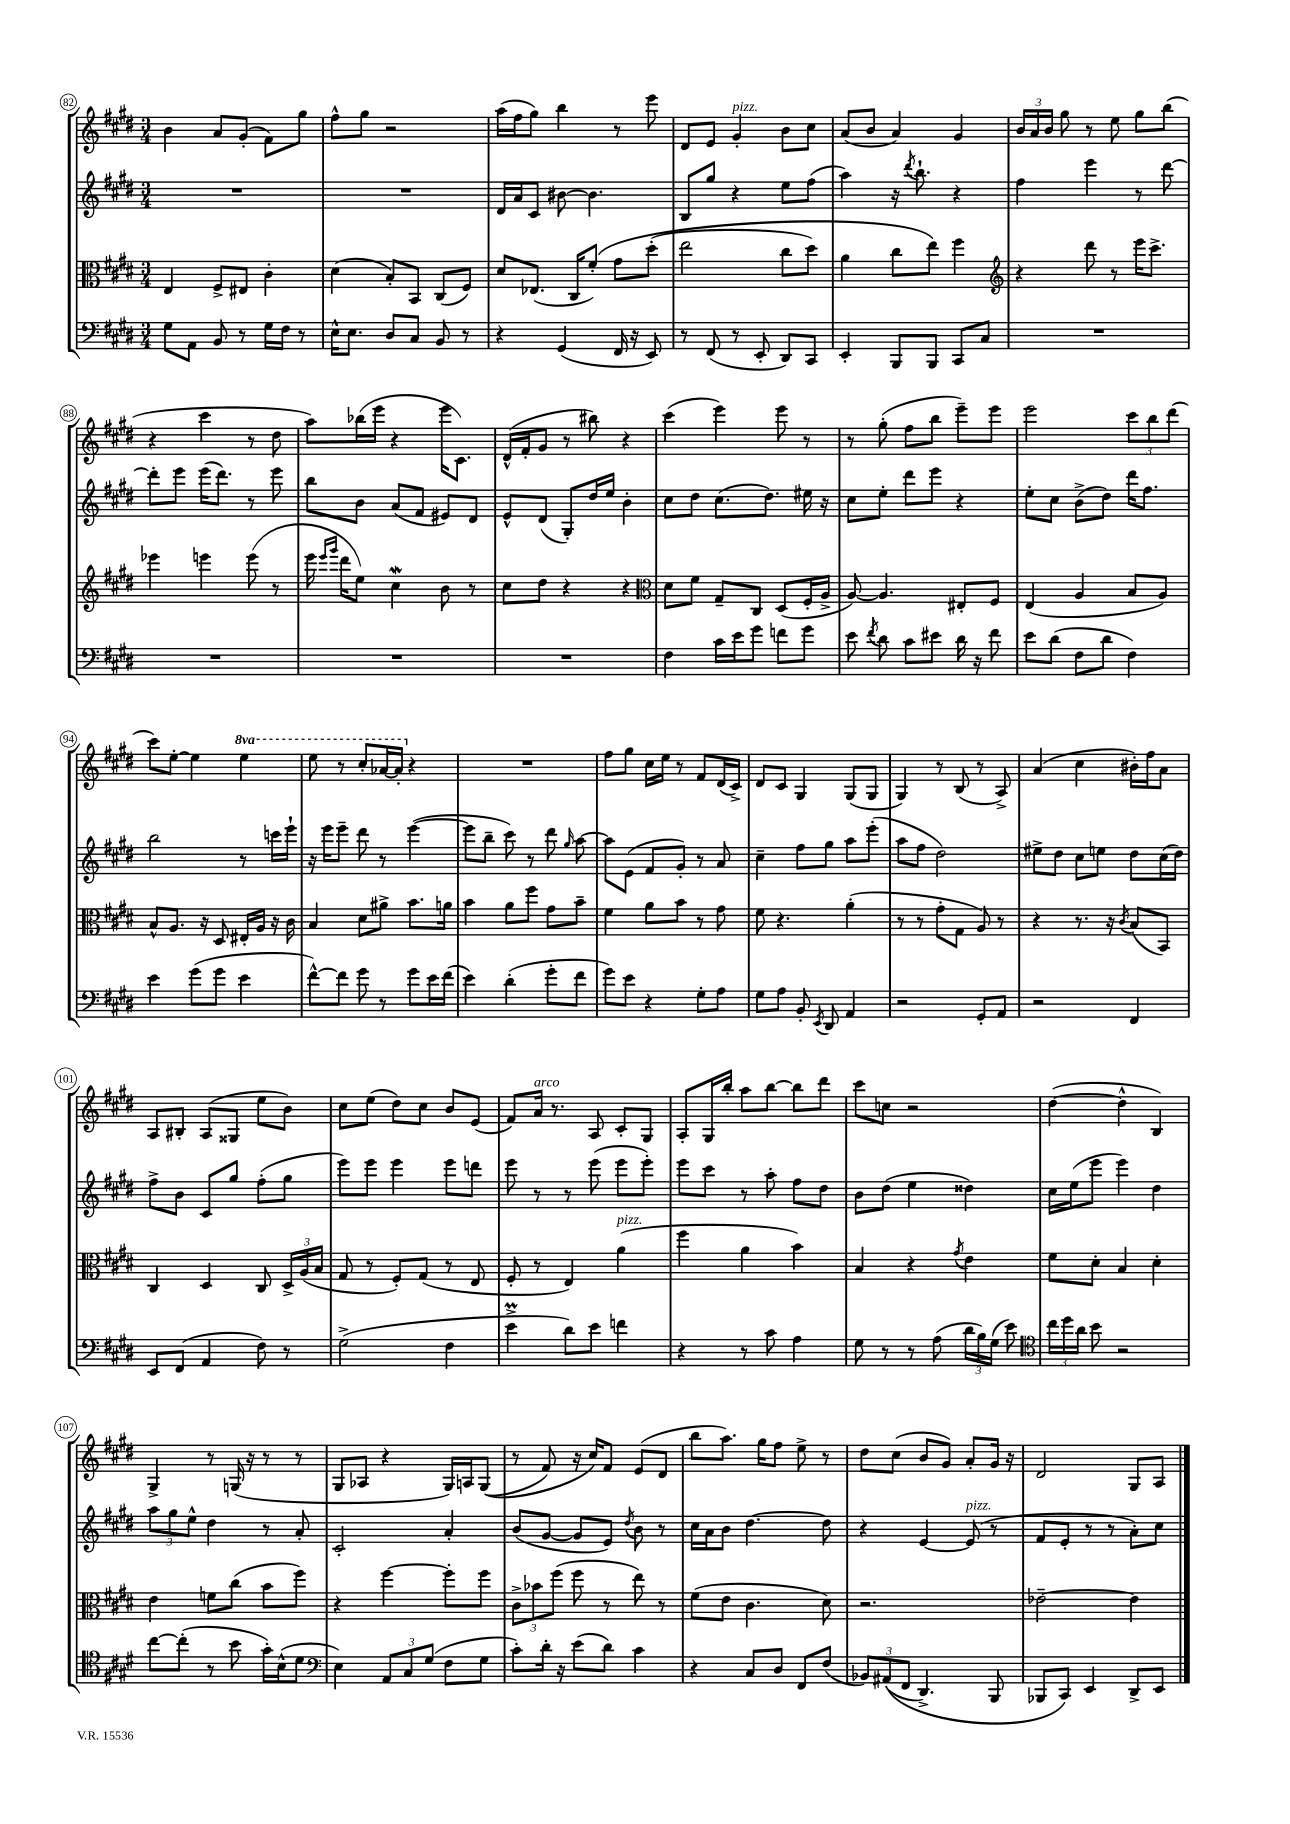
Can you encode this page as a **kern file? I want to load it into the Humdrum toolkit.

**kern	**kern	**kern	**kern
*part4	*part3	*part2	*part1
*staff4	*staff3	*staff2	*staff1
*clefF4	*clefC3	*clefG2	*clefG2
*k[f#c#g#d#]	*k[f#c#g#d#]	*k[f#c#g#d#]	*k[f#c#g#d#]
*M3/4	*M3/4	*M3/4	*M3/4
=82	=82	=82	=82
8G#\L	4E/	2.r	4b\
8AA\J	.	.	.
8BB/	8F#^/L	.	8a/L
8r	8E#X/J	.	(8g#'/J
16G#\LL	4c#'\	.	8f#\L)
16F#\JJ	.	.	.
8r	.	.	8gg#\J
=83	=83	=83	=83
16E^^\KL	(4d#\	2.r	8ff#^^\L
8.E\J	.	.	.
.	.	.	8gg#\J
8D#/L	8B'/L)	.	2r
8C#/J	8BB/J	.	.
8BB/	(8C#/L	.	.
8r	8F#/J)	.	.
=84	=84	=84	=84
4r	8d#/L	16d#/LL	(16aa\LL
.	.	16a/J	16ff#\J
.	(8.E-X/J	8c#/J	8gg#\J)
(4GG#/	.	[8b#X\	4bb\
.	16C#/KL	.	.
.	(8f#'/J)	4.b#\]	.
16FF#/	8g#\L	.	8r
16r	.	.	.
8EE/)	(8dd#'\J	.	8eee\
=85	=85	=85	=85
8r	2ee\	8B/L	8d#/L
(8FF#/	.	8gg#/J	8e/J
!	!	!	!LO:TX:a:i:t=pizz.
8r	.	4r	4g#'/
8EE'/	.	.	.
8DD#/L)	8cc#\L	8ee\L	8b\L
8CC#/J	8dd#\J)	(8ff#\J	8cc#\J
=86	=86	=86	=86
4EE'/	4a\	4aa\)	(8a/L
.	.	.	8b/J
8BBB/L	8cc#\L	16r	4a/)
.	.	8qddd#/	.
.	.	8.bb`\	.
8BBB/J	8ee\J)	.	.
8CC#/L	4ff#\	4r	4g#/
8C#/J	.	.	.
=87	=87	=87	=87
*	*clefG2	*	*
2.r	4r	4ff#\	24b/LL
.	.	.	24a/
.	.	.	24b/JJ
.	.	.	8gg#\
.	8ddd#\	4eee\	8r
.	8r	.	8ee\
.	16eee\KL	8r	8gg#\L
.	8.ccc#^\J	.	.
.	.	[8ddd#\	(8bb\J
!!LO:LB:g=z
=88	=88	=88	=88
2.r	4eee-X\	8ddd#'\L]	4r
.	.	8eee\J	.
.	4eeen\	(16eee\KL	4ccc#\
.	.	8.ddd#\J)	.
.	(8eee\	8r	8r
.	8r	8eee\	8dd#\
=89	=89	=89	=89
2.r	16eee\	8bb\L	8aa\L)
.	16qqeee/LL	.	.
.	16qqggg#/JJ	.	.
.	16ddd#\KL	.	.
.	8ee\J)	8b\J	(16bb-X\L
.	.	.	16eee\JJ
.	4cc#W\	(8a/L	4r
.	.	8f#/J	.
.	8b\	8e#X/L)	16eee\KL
.	.	.	8.c#\J)
.	8r	8d#/J	.
=90	=90	=90	=90
2.r	8cc#\L	8e^^/L	(16d#^^/LL
.	.	.	16f#'/J
.	8dd#\J	(8d#/J	8g#/J
.	4r	8G#'/L)	8r
.	.	16dd#/L	8bb#X\)
.	.	16ee/JJ	.
.	4r	4b'\	4r
=91	=91	=91	=91
*	*clefC3	*	*
4F#\	8d#\L	8cc#\L	(4ccc#\
.	8f#\J	8dd#\J	.
16c#\LL	8G#~/L	(8.cc#\L	4eee\)
16e\J	.	.	.
8g#\J	8C#/J	.	.
.	.	8.dd#\J)	.
8fn\L	(8D#/L	.	8eee\
8g#\J	16F#'/L	16ee#X\	8r
.	16A^/JJ	16r	.
=92	=92	=92	=92
8e\	[8A/)	8cc#\L	8r
8qf#/	.	.	.
8d#\	4.A/]	8ee'\J	(8gg#'\
8c#\L	.	8ddd#\L	8ff#\L
8e#X\J	.	8eee\J	8bb\J
16d#\	8E#X'/L	4r	8eee~\L)
16r	.	.	.
8f#\	8F#/J	.	8eee\J
=93	=93	=93	=93
8e\L	(4E/	8ee'\L	2eee\
(8d#\J	.	8cc#\J	.
8F#\L	4A/	(8b^\L	.
8d#\J	.	8dd#\J)	.
4F#\)	8B/L	16ddd#\KL	12ccc#\L
.	.	8.ff#\J	.
.	.	.	12bb\
.	8A/J)	.	.
.	.	.	(12ddd#\J
!!LO:LB:g=z
=94	=94	=94	=94
4e\	8B^^/L	2bb\	8ccc#\L)
.	8.A/J	.	[8ee'\J
(8g#\L	.	.	4ee\]
.	16r	.	.
8g#\J	8D#/	.	.
*	*	*	*8va
4e\	16E#X'/LL	8r	4eee\
.	16A/JJ	.	.
.	16r	16cccn\LL	.
.	16c#\	16eee`\JJ	.
=95	=95	=95	=95
[8f#^^\L)	4B/	16r	8eee\
.	.	16eee\KL	.
8f#\J]	.	8eee~\J	8r
8g#\	8d#\L	8ddd#\	8ccc#'/L
8r	8a#X^\J	8r	[16aa-X/L
.	.	.	16aa-'/JJ]
*	*	*	*X8va
8g#\L	8.b\L	([4eee\	4r
16e\L	.	.	.
(16f#\JJ	16an\Jk	.	.
=96	=96	=96	=96
4e\)	4b\	8eee\L]	2.r
.	.	8bb~\J	.
(4d#'\	8a\L	8ccc#\)	.
.	8ff#\J	8r	.
8g#'\L	8g#\L	8ddd#\	.
.	.	16qqgg#/	.
8f#\J	8b~\J	[8aa\	.
=97	=97	=97	=97
8g#\L)	4f#\	8aa\L]	8ff#\L
8e\J	.	(8e\J	8gg#\J
4r	8a\L	8f#/L	16cc#\LL
.	.	.	16ee\JJ
.	8b\J	8g#'/J)	8r
8G#'\L	8r	8r	8f#/L
8A\J	8g#\	8a/	(16d#/L
.	.	.	16c#^/JJ)
=98	=98	=98	=98
8G#\L	8f#\	4cc#~\	8d#/L
8A\J	4.r	.	8c#/J
8BB'/	.	8ff#\L	4G#/
8qEE/	.	.	.
8DD#/	.	8gg#\J	.
4AA/	(4a'\	8aa\L	(8G#/L
.	.	(8eee'\J	8G#/J
=99	=99	=99	=99
2r	8r	8aa\L	4G#/)
.	8r	8ff#\J	.
.	8g#'\L	2dd#\)	8r
.	8G#\J	.	(8B/
8GG#'/L	8A/)	.	8r
8AA/J	8r	.	8A^/)
=100	=100	=100	=100
2r	4r	8ee#X^\L	(4a/
.	.	8dd#\J	.
.	8.r	8cc#\L	4cc#\
.	.	8een\J	.
.	16r	.	.
.	8qc#/	.	.
4FF#/	(8B/L	8dd#\L	16b#X'\LL)
.	.	.	16ff#\J
.	8BB/J)	(16cc#\L	8a\J
.	.	16dd#\JJ)	.
!!LO:LB:g=z
=101	=101	=101	=101
8EE/L	4C#/	8ff#^\L	8A/L
(8FF#/J	.	8b\J	8B#X'/J
4AA/	4D#/	8c#/L	(8A/L
.	.	8gg#/J	8G##X/J
8F#\)	8C#/	(8ff#'\L	8ee\L
8r	24D#^/LL	8gg#\J	8b\J)
.	(24A/	.	.
.	24B/JJ	.	.
=102	=102	=102	=102
(2G#^\	8G#/	8eee\L)	8cc#\L
.	8r	8eee\J	(8ee\J
.	8F#'/L)	4eee\	8dd#\L)
.	(8G#/J	.	8cc#\J
4F#\	8r	8eee\L	8b/L
.	8E/	8dddn\J	(8e/J
=103	=103	=103	=103
4eM^\	8F#'/	8eee\	8f#/L)
!	!	!	!LO:TX:a:i:t=arco
.	8r	8r	16a/Jk
.	.	.	8.r
8d#\L)	4E/)	8r	.
8e\J	.	(8eee\	8A/
!	!LO:TX:a:i:t=pizz.	!	!
4fn\	(4a\	8eee\L	8c#'/L
.	.	8eee'\J)	8G#/J
=104	=104	=104	=104
4r	4ff#\	8eee\L	8A'/L
.	.	8ccc#\J	16G#/L
.	.	.	16bb'/JJ
8r	4a\	8r	8aa\L
8c#\	.	8aa'\	[8bb\J
4A\	4b\)	8ff#\L	8bb\L]
.	.	8dd#\J	8ddd#\J
=105	=105	=105	=105
8G#\	4B/	8b\L	8ccc#\L
8r	.	(8dd#\J	8ccn\J
8r	4r	4ee\	2r
(8A\	.	.	.
.	8qg#/	.	.
24d#\LL	4e\	4dd##X\)	.
24B\)	.	.	.
(24G#\JJ	.	.	.
8e\)	.	.	.
=106	=106	=106	=106
*clefC4	*	*	*
24cc#\LL	8f#\L	16cc#\LL	([4dd#\
24dd#\	.	.	.
.	.	(16ee\J	.
24a\JJ	.	.	.
8b\	8d#'\J	8eee\J	.
2r	4B/	4eee\)	4dd#^^\]
.	4d#'\	4dd#\	4B/)
!!LO:LB:g=z
=107	=107	=107	=107
[8cc#\L	4e\	12aa\L	4G#^/
.	.	12gg#\	.
(8cc#'\J]	.	.	.
.	.	12ee^^\J	.
8r	8fn\L	4dd#\	8r
8b\	(8cc#\J	.	(16Gn/
.	.	.	16r
16g#'\LL)	8b\L	8r	8r
(16B^^\J	.	.	.
8d#\J	8ff#\J)	8a'/	8r
=108	=108	=108	=108
*clefF4	*	*	*
4E\)	4r	2c#'/	8G#/L
.	.	.	8A-X/J
12AA/L	[4ff#\	.	4r
12C#/	.	.	.
(12G#/J	.	.	.
8F#\L	8ff#'\L]	4a'/	16G#/LL)
.	.	.	16An/J
8G#\J	8ff#\J	.	((8G#/J
=109	=109	=109	=109
8c#'\L)	12c#^\L	(8b/L	8r
.	12b-X\	.	.
16d#'\Jk	.	[8g#/J	8f#/)
.	(12ff#\J	.	.
16r	.	.	.
(8e\L	8ff#\	8g#/L]	16r
.	.	.	16cc#/KL)
8d#\J)	8r	8e/J)	8f#/J
.	.	8qdd#/	.
4c#\	8ee\)	8b\	(8e/L
.	8r	8r	8d#/J
=110	=110	=110	=110
4r	(8f#\L	16cc#\LL	8bb\L
.	.	16a\J	.
.	8e\J	8b\J	8.aa\J)
8C#/L	4.c#\	[4.dd#\	.
.	.	.	16gg#\KL
8D#/J	.	.	8ff#\J
8FF#/L	.	.	8ee^\
(8F#/J	8d#\)	8dd#\]	8r
=111	=111	=111	=111
12BB-X/L)	2.r	4r	8dd#\L
((12AA#X/	.	.	.
.	.	.	(8cc#\J
12FF#/J	.	.	.
4.DD#^/)	.	[4e/	8b/L
.	.	.	8g#/J)
!	!	!LO:TX:a:i:t=pizz.	!
.	.	(8e/]	8a'/L
8BBB/	.	8r	16g#/Jk
.	.	.	16r
=112	=112	=112	=112
8BBB-X/L	[2e-X~\	8f#/L	2d#/
8CC#/J)	.	8e'/J	.
4EE/	.	8r	.
.	.	8r	.
8DD#^/L	4e-\]	8a'\L)	8G#/L
8EE/J	.	8cc#\J	8A/J
==	==	==	==
*-	*-	*-	*-
